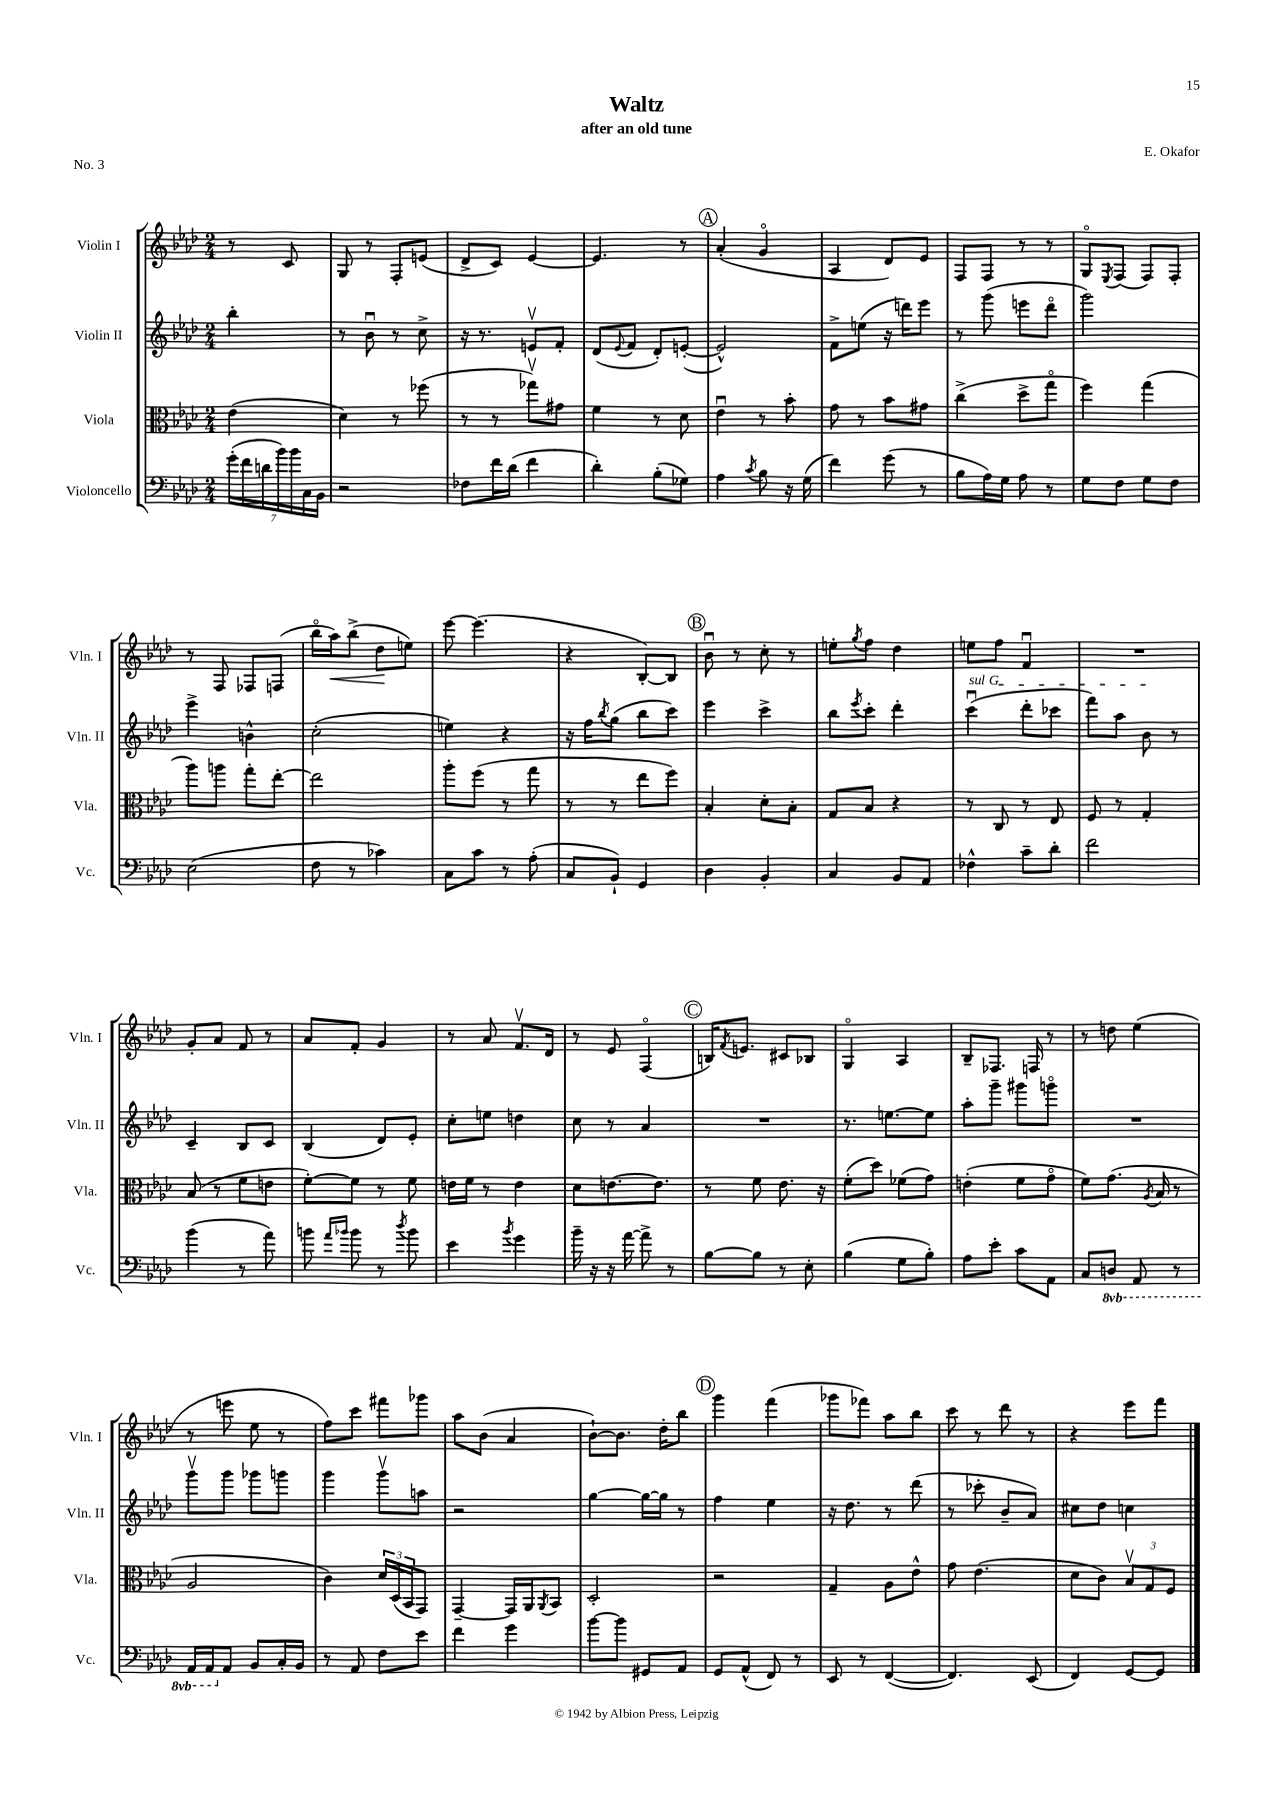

**kern	**kern	**kern	**kern
*staff4	*staff3	*staff2	*staff1
*clefF4	*clefC3	*clefG2	*clefG2
*k[b-e-a-d-]	*k[b-e-a-d-]	*k[b-e-a-d-]	*k[b-e-a-d-]
*M2/4	*M2/4	*M2/4	*M2/4
(28g'\LL	(4e-\	4bb-'\	8r
28f\	.	.	.
28d\	.	.	.
28b-\)	.	.	.
.	.	.	8c/
28b-\	.	.	.
28C\	.	.	.
28BB-\JJ	.	.	.
=	=	=	=
2r	4d-\)	8r	8G/
.	.	8b-u\	8r
.	8r	8r	8F'/L
.	(8ff-\	8cc^\	(8e/J
=	=	=	=
8F-\L	8r	16r	8d-^/L
.	.	8.r	.
16f\L	8r	.	8c/J)
(16d-\JJ	.	.	.
4f\	8gg-v\L)	8ev/L	[4e-/
.	8g#\J	8f'/J	.
=	=	=	=
4d-'\)	4f\	(8d-/L	4.e-/]
.	.	8qqe-/	.
.	.	8f/J	.
(8B-'\L	8r	8d-'/L)	.
8G-\J)	8d-\	([8e'/J	8r
=	=	=	=
4A-\	4e-u\	2e^^/])	(4a-'/
8qc/	.	.	.
8B-\	8r	.	4go/
16r	8b-'\	.	.
(16G\	.	.	.
=	=	=	=
4f\)	8g\	8f^\L	4A-/
.	8r	(8ee\J	.
(8g\	8b-\L	16r	8d-/L)
.	.	16ddd\LK)	.
8r	8g#\J	8eee-\J	8e-/J
=	=	=	=
8B-\L	(4cc^\	8r	8F/L
16A-\L)	.	(8ggg\	8F/J
16G\JJ	.	.	.
8A-\	8dd-^\L	8eee\L	8r
8r	8ggo\J	8ddd-o\J	8r
=	=	=	=
8G\L	4ff\)	2ggg\)	8Go/L
.	.	.	8qE-/
8F\J	.	.	(8F/J
8G\L	(4gg\	.	8F/L)
8F\J	.	.	8F'/J
=	=	=	=
(2E-\	8aa-\L)	4eee-^\	8r
.	8aa\J	.	8F/
.	8gg'\L	4b^^\	8F-/L
.	[8ee-'\J	.	(8F/J
=	=	=	=
8F\	2ee-\]	(2cc'\	16bb-o\LL
.	.	.	16aa-\J)
8r	.	.	(8bb-^\J
4c-\)	.	.	8dd-\L
.	.	.	8ee\J)
=	=	=	=
8C\L	8aa-'\L	4ee\)	[8eee-\
8c\J	(8ff\J	.	(4.eee-\]
8r	8r	4r	.
(8A-'\	8gg\	.	.
=	=	=	=
8C/L	8r	16r	4r
.	.	16ff\LK	.
.	.	8qbb-/	.
8BB-`/J)	8r	(8gg\J	.
4GG/	8ee-\L	8bb-\L	[8B-'/L)
.	8ff\J)	8ccc\J)	8B-/]J
=	=	=	=
4D-\	4B-'/	4eee-\	8b-u\
.	.	.	8r
4BB-'/	8d-'\L	4ccc^\	8cc'\
.	8B-'\J	.	8r
=	=	=	=
4C/	8G/L	8bb-\L	8ee'\L
.	.	8qeee-/	8qgg/
.	8B-/J	8ccc'\J	8ff\J
8BB-/L	4r	4ddd-'\	4dd-\
8AA-/J	.	.	.
=	=	=	=
4F-^^\	8r	(4cccu\	8ee\L
.	8C/	.	8ff\J
8c~\L	8r	8ddd-'\L	4fu/
8d-'\J	8E-/	8ccc-\J	.
=	=	=	=
2f\	8F/	8fff\L)	2r
.	8r	8aa-\J	.
.	4G'/	8b-\	.
.	.	8r	.
=	=	=	=
(4b-\	(8B-/	4c~/	8g'/L
.	8r	.	8a-/J
8r	8f\L	8B-/L	8f/
8a-\)	8e\J	8c/J	8r
=	=	=	=
8b\	[8f'\L)	(4B-/	8a-/L
16qqa-/LL	.	.	.
16qqb-/JJ	.	.	.
8b-\	8f\]J	.	8f'/J
8r	8r	8d-/L)	4g/
8qdd-/	.	.	.
8b-\	8f\	8e-'/J	.
=	=	=	=
4e-\	16e\LL	8cc'\L	8r
.	16f\JJ	.	.
.	8r	8ee\J	8a-/
8qb-/	.	.	.
4g\	4e\	4dd\	8.fv/L
.	.	.	16d-/Jk
=	=	=	=
16b-~\	8d-\L	8cc\	8r
16r	.	.	.
16r	[8.e\	8r	8e-/
[16a-\	.	.	.
8a-^\]	.	4a-/	(4Fo/
.	8.e\]J	.	.
8r	.	.	.
=	=	=	=
[8B-\L	8r	2r	16B/LK)
.	.	.	8qf/
.	.	.	8.e/J
8B-\]J	8f\	.	.
8r	8.e-\	.	8c#/L
8E-'\	.	.	8B-/J
.	16r	.	.
=	=	=	=
(4B-\	(8f'\L	8.r	4Go/
.	8dd-\J)	.	.
.	.	[8.ee\L	.
8G\L	(8f-\L	.	4A-/
8B-'\J)	8g\J)	8ee\]J	.
=	=	=	=
8A-\L	(4e'\	8aa-'\L	8B-~/L
8e-'\J	.	8ggg~\J	8.F-/J
8c\L	8f\L	8ggg#\L	.
.	.	.	16F/
8AA-\J	8go\J	8gggo\J	8r
=	=	=	=
8C/L	8f\L)	2r	8r
8DD/J	(8.g\J	.	8dd\
8AAA-/	.	.	(4ee-\
.	8qA-/	.	.
.	16B-/	.	.
8r	8r	.	.
=	=	=	=
16AAA-/LL	2A-/	8gggv\L	8r
16AAA-/J	.	.	.
8AA-/J	.	8ggg\J	8eee\
8BB-/L	.	8ggg-\L	8ee-\
16C'/L	.	8ggg\J	8r
16BB-/JJ	.	.	.
=	=	=	=
8r	4c\)	4ggg\	8ff\L)
8AA-/	.	.	8ccc\J
8F\L	24d-/LL	8gggv\L	8fff#\L
.	(24D-/	.	.
.	24BB-/J	.	.
8e-\J	8GG/J)	8aa\J	8ggg-\J
=	=	=	=
4f\	[4GG~/	2r	8aa-\L
.	.	.	(8b-\J
4g\	16GG/]LL	.	4a-/
.	16AA-/J	.	.
.	8qAA-/	.	.
.	8BB-/J	.	.
=	=	=	=
[8b-\L	2D-'/	[4gg\	[8b-`\L)
8b-\]J	.	.	8.b-\]J
8GG#/L	.	16gg\_LL	.
.	.	16gg\]JJ	16dd-'\LK
8AA-/J	.	8r	8bb-\J
=	=	=	=
8GG/L	2r	4ff\	4ggg\
(8AA-^^/J	.	.	.
8FF/)	.	4ee-\	(4fff\
8r	.	.	.
=	=	=	=
8EE-/	4G~/	16r	8ggg-\L
.	.	8.dd-\	.
8r	.	.	8fff-\J)
([4FF/	8A-\L	8r	8aa-\L
.	8e-^^\J	(8ddd-\	8bb-\J
=	=	=	=
4.FF/])	8g\	8r	8ccc\
.	(4.e-\	8ccc-'\	8r
.	.	8b-~/L	8ddd-\
(8EE-/	.	8a-/J)	8r
=	=	=	=
4FF/)	8d-\L	8cc#\L	4r
.	8c\J)	8dd-\J	.
[8GG/L	12B-v/L	4cc\	8eee-\L
.	12G/	.	.
8GG/]J	.	.	8fff\J
.	12F/J	.	.
==	==	==	==
*-	*-	*-	*-
